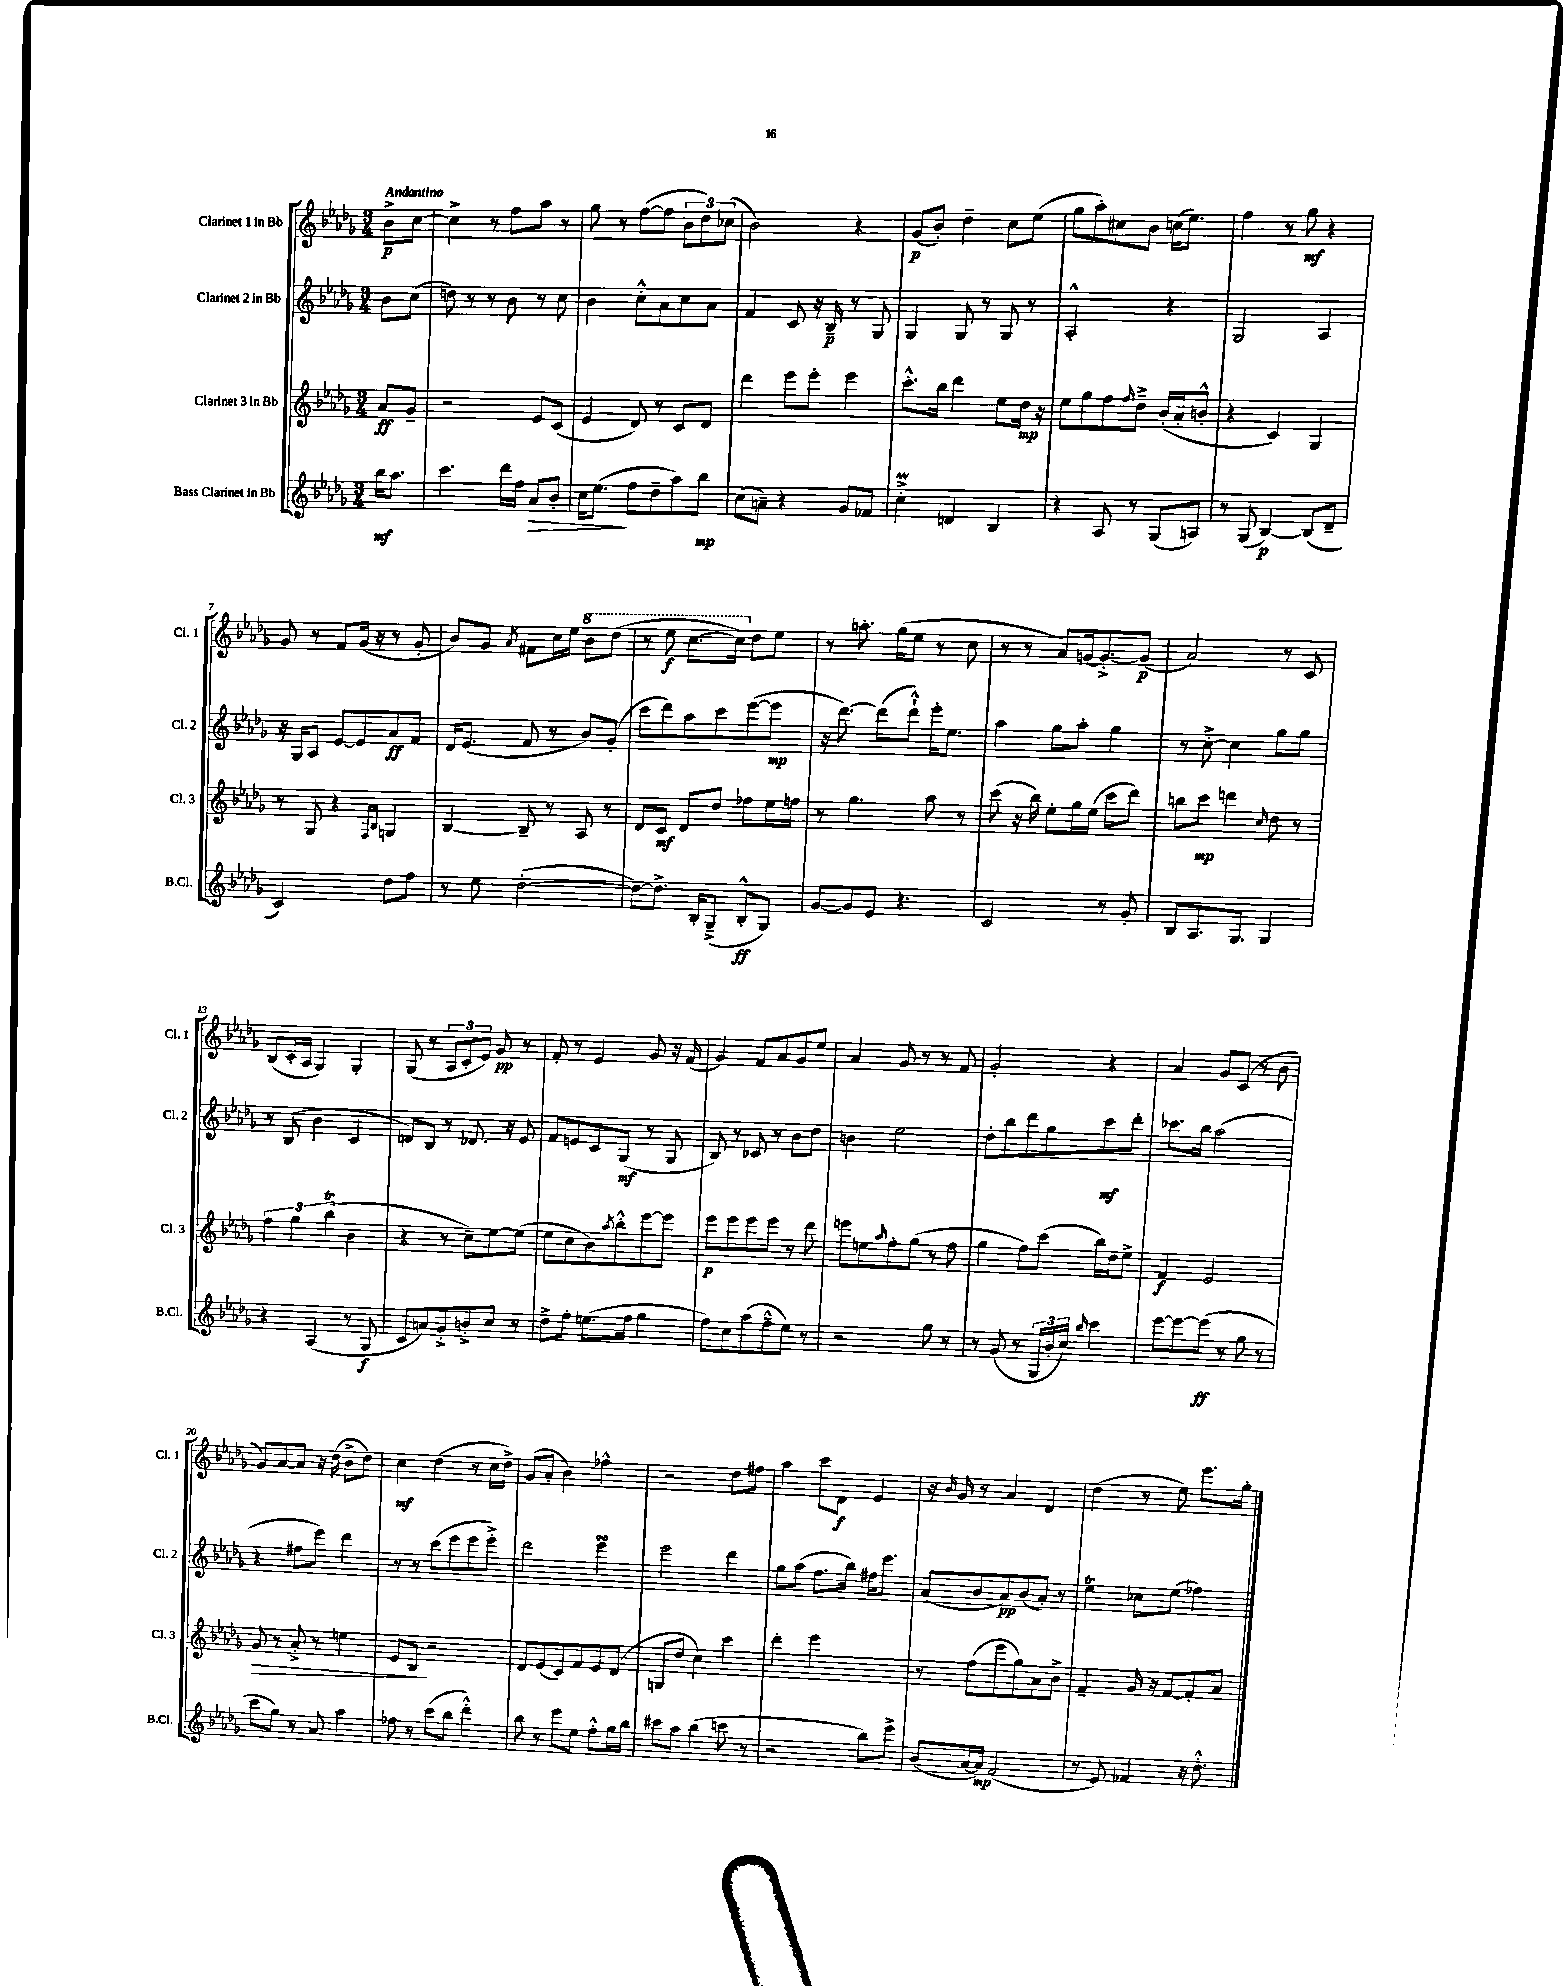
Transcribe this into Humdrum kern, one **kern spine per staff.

**kern	**kern	**kern	**kern
*staff4	*staff3	*staff2	*staff1
*clefG2	*clefG2	*clefG2	*clefG2
*k[b-e-a-d-g-]	*k[b-e-a-d-g-]	*k[b-e-a-d-g-]	*k[b-e-a-d-g-]
*M3/4	*M3/4	*M3/4	*M3/4
16bb-	8a-	8b-	8b-^
8.aa-	.	.	.
.	8g-~	(8cc	[8cc
=	=	=	=
4.ccc	2r	8dd)	4cc^]
.	.	8r	.
.	.	8r	8r
16ddd-	.	8b-	8ff
16ff	.	.	.
8a-	8e-	8r	8aa-
8b-'	(8c	8cc	8r
=	=	=	=
16cc	4e-	4b-	8gg-
(8.ee-	.	.	.
.	.	.	8r
8ff	8d-)	8cc'^^	([8ff
8dd-~	8r	8a-	8ff]
8aa-)	8c	8cc	12b-
.	.	.	12dd-)
8bb-	8d-	8a-	.
.	.	.	(12cc-
=	=	=	=
(8cc	4ddd-	4f	2b-)
8a~)	.	.	.
4r	8eee-	8c	.
.	8eee-'	16r	.
.	.	16B-~	.
8g-	4eee-	8r	4r
8f-	.	8G-	.
=	=	=	=
4cc'^	8.ccc'^^	4G-	(8g-
.	.	.	8b-')
.	16bb-	.	.
4d	4ddd-	8G-	4dd-~
.	.	8r	.
4B-	8ee-	8G-	8cc
.	16dd-	8r	(8ee-
.	16r	.	.
=	=	=	=
4r	8ee-	2A-'^^	8gg-
.	8gg-	.	8aa-')
8A-	8ff	.	8cc#
.	16qqff	.	.
8r	8dd-~^	.	8b-
(8G-	(16b-'	4r	(16cc
.	16a-'	.	8.ee-)
8A)	8b'^^	.	.
=	=	=	=
8r	4r	2G-	4ff
(8G-	.	.	.
[4B-)	4c)	.	8r
.	.	.	8gg-
(8B-]	4G-	4A-	4r
8d-~	.	.	.
=	=	=	=
2c)	8r	16r	8g-
.	.	16G-	.
.	8G-	8A-	8r
.	4r	[8e-	8f
.	.	8e-]	(16g-
.	.	.	16r
.	16qqF	.	.
.	16qqB-	.	.
8dd-	4G	8a-	8r
8ff	.	8f	8g-'
=	=	=	=
8r	[4B-	16d-	8b-)
.	.	(8.e-	.
8ee-	.	.	8g-
.	.	.	8qa-
([2dd-'	8B-~]	8f	8f#
.	8r	8r	16cc
.	.	.	16ee-
.	8A-	8b-)	8bb-
.	8r	(8g-'	(8ddd-
=	=	=	=
8dd-_)	8d-	8ccc	8r
8.dd-^]	8c	8ddd-)	8eee-
.	8d-	8aa-	[8.ccc
16B-'	.	.	.
(8G-~^	8dd-	8ccc	.
.	.	.	16ccc])
8B-'^^	8ff-	([8eee-	8dd-
8G-)	16ee-	8eee-]	8ee-
.	16ff	.	.
=	=	=	=
[8g-	8r	16r	8r
.	.	[8.ddd-)	.
8g-]	4.gg-	.	8.aa'
8e-	.	(8ddd-]	.
.	.	.	(16gg-
4.r	.	8ddd-`^^)	8ee-
.	8aa-	16eee-'	8r
.	.	8.ee-	.
.	8r	.	8cc
=	=	=	=
2c	(8ccc	4aa-	8r
.	16r	.	8r
.	16bb-)	.	.
.	8ee-'	8gg-	8a-)
.	16gg-	8aa-'	[16g
.	(16ee-	.	8.g'^_
8r	8ccc	4gg-	.
8g-'	8ddd-)	.	(8g]
=	=	=	=
8B-	8bb	8r	2a-)
8.A-	8ccc	[8cc'^	.
.	4ddd	4cc]	.
8.G-	.	.	.
.	16qqcc	.	.
4G-	8dd-	8gg-	8r
.	8r	8gg-	8c
=	=	=	=
4r	6ff	8r	(8B-
.	.	(8B-	16c'
.	6gg-	.	.
.	.	.	16A-
(4A-	.	4b-	4G-)
.	(6bb-	.	.
8r	4b-	4c	4G-'
8G-	.	.	.
=	=	=	=
8c	4r	8d)	(8G-
8a)	.	8B-	8r
8g-'^	8r	8r	12A-
.	.	.	12c'
8b'^	8cc~)	8.d-	.
.	.	.	12e-)
8cc	[8ee-	.	8g-
.	.	16r	.
8r	(8ee-]	8e-	8r
=	=	=	=
8dd-^	8ee-	8f	8f'
8ff'	8cc	8e	8r
(8.ee	8b-)	8c	4e-
.	8qaa-	.	.
.	8bb-'^^	(8G-	.
16ff	.	.	.
4gg-	[8eee-	8r	8g-
.	8eee-]	8G-	16r
.	.	.	(16f
=	=	=	=
8ff)	8eee-	8B-)	4g-)
8cc	8eee-	8r	.
(8aa-	8eee-	8c-	8f
8ff~^^	8eee-	8r	8a-
8ee-)	8r	8b-	8g-
8r	8ddd-	8dd-	8ee-
=	=	=	=
2r	8eee	4b	4a-
.	8ee	.	.
.	16qqaa-	.	.
.	8ff'	2ee-	8g-
.	(8gg-	.	8r
8gg-	8r	.	8r
8r	8ff	.	8f
=	=	=	=
8r	4gg-	8dd-'	2g-'
(8g-	.	8bb-	.
8r	8ff)	8ddd-	.
24G-	(8ccc	8gg-	.
24b-'	.	.	.
24cc)	.	.	.
16qqbb-	.	.	.
4ccc	16bb-)	8ccc	4r
.	16dd-	.	.
.	8ee-^	8ddd-'	.
=	=	=	=
[8eee-	4f	8.ccc-	4a-
8eee-_	.	.	.
.	.	16bb-	.
(8eee-]	2e-	(2aa-	8g-
8r	.	.	(8c
8gg-	.	.	8r
8r	.	.	8b-
=	=	=	=
8ccc	8g-	4r	8g-)
8gg-)	8r	.	[8a-
8r	8a-'^	8ff#	8a-]
8a-	8r	8eee-)	16r
.	.	.	(16dd-
4aa-	4ee	4ddd-	8b-^
.	.	.	8dd-)
=	=	=	=
8ff-	8e-	8r	4cc
8r	8B-	8r	.
(8ccc	2r	(8ccc	(4dd-
8bb-	.	8eee-	.
4ddd-'^^)	.	8eee-	8r
.	.	8eee-'^)	16cc
.	.	.	16dd-^)
=	=	=	=
8bb-	8d-	2ddd-	(8g-
8r	(8e-	.	8a-'
8eee-	8c)	.	4b-)
8ee-	8f	.	.
8ff'^^	8e-	4eee-	4ff-^^
16gg-	(8d-	.	.
16bb-	.	.	.
=	=	=	=
8ccc#	8G	2eee-	2r
8aa-	8dd-	.	.
(4bb-	4cc)	.	.
8ccc	4ccc	4ddd-	8dd-
8r	.	.	8ff#
=	=	=	=
2r	4ddd-'	8gg-	4aa-
.	.	(8aa-	.
.	2eee-	8.ff	8ccc
.	.	.	8d-
.	.	16bb-)	.
8bb-)	.	16ff#	4e-
.	.	8.eee-	.
8eee-^	.	.	.
=	=	=	=
(8b-	8r	(8a-	16r
.	.	.	16qqb-
.	.	.	16g-
[16a-	(8ff	8b-	8r
16a-])	.	.	.
(2f	8eee-	8a-)	4a-
.	8gg-)	(8b-	.
.	8a-	8a-')	4d-
.	8b-^	8r	.
=	=	=	=
8r	4f~	4ee-	(4dd-
8e-)	.	.	.
4f-	16g-	8cc-	8r
.	16r	.	.
.	[8f	(8ee-	8ee-)
16r	8f']	4ff-)	8.eee-
8.dd-'^^	.	.	.
.	8a-	.	.
.	.	.	16gg-'
==	==	==	==
*-	*-	*-	*-
